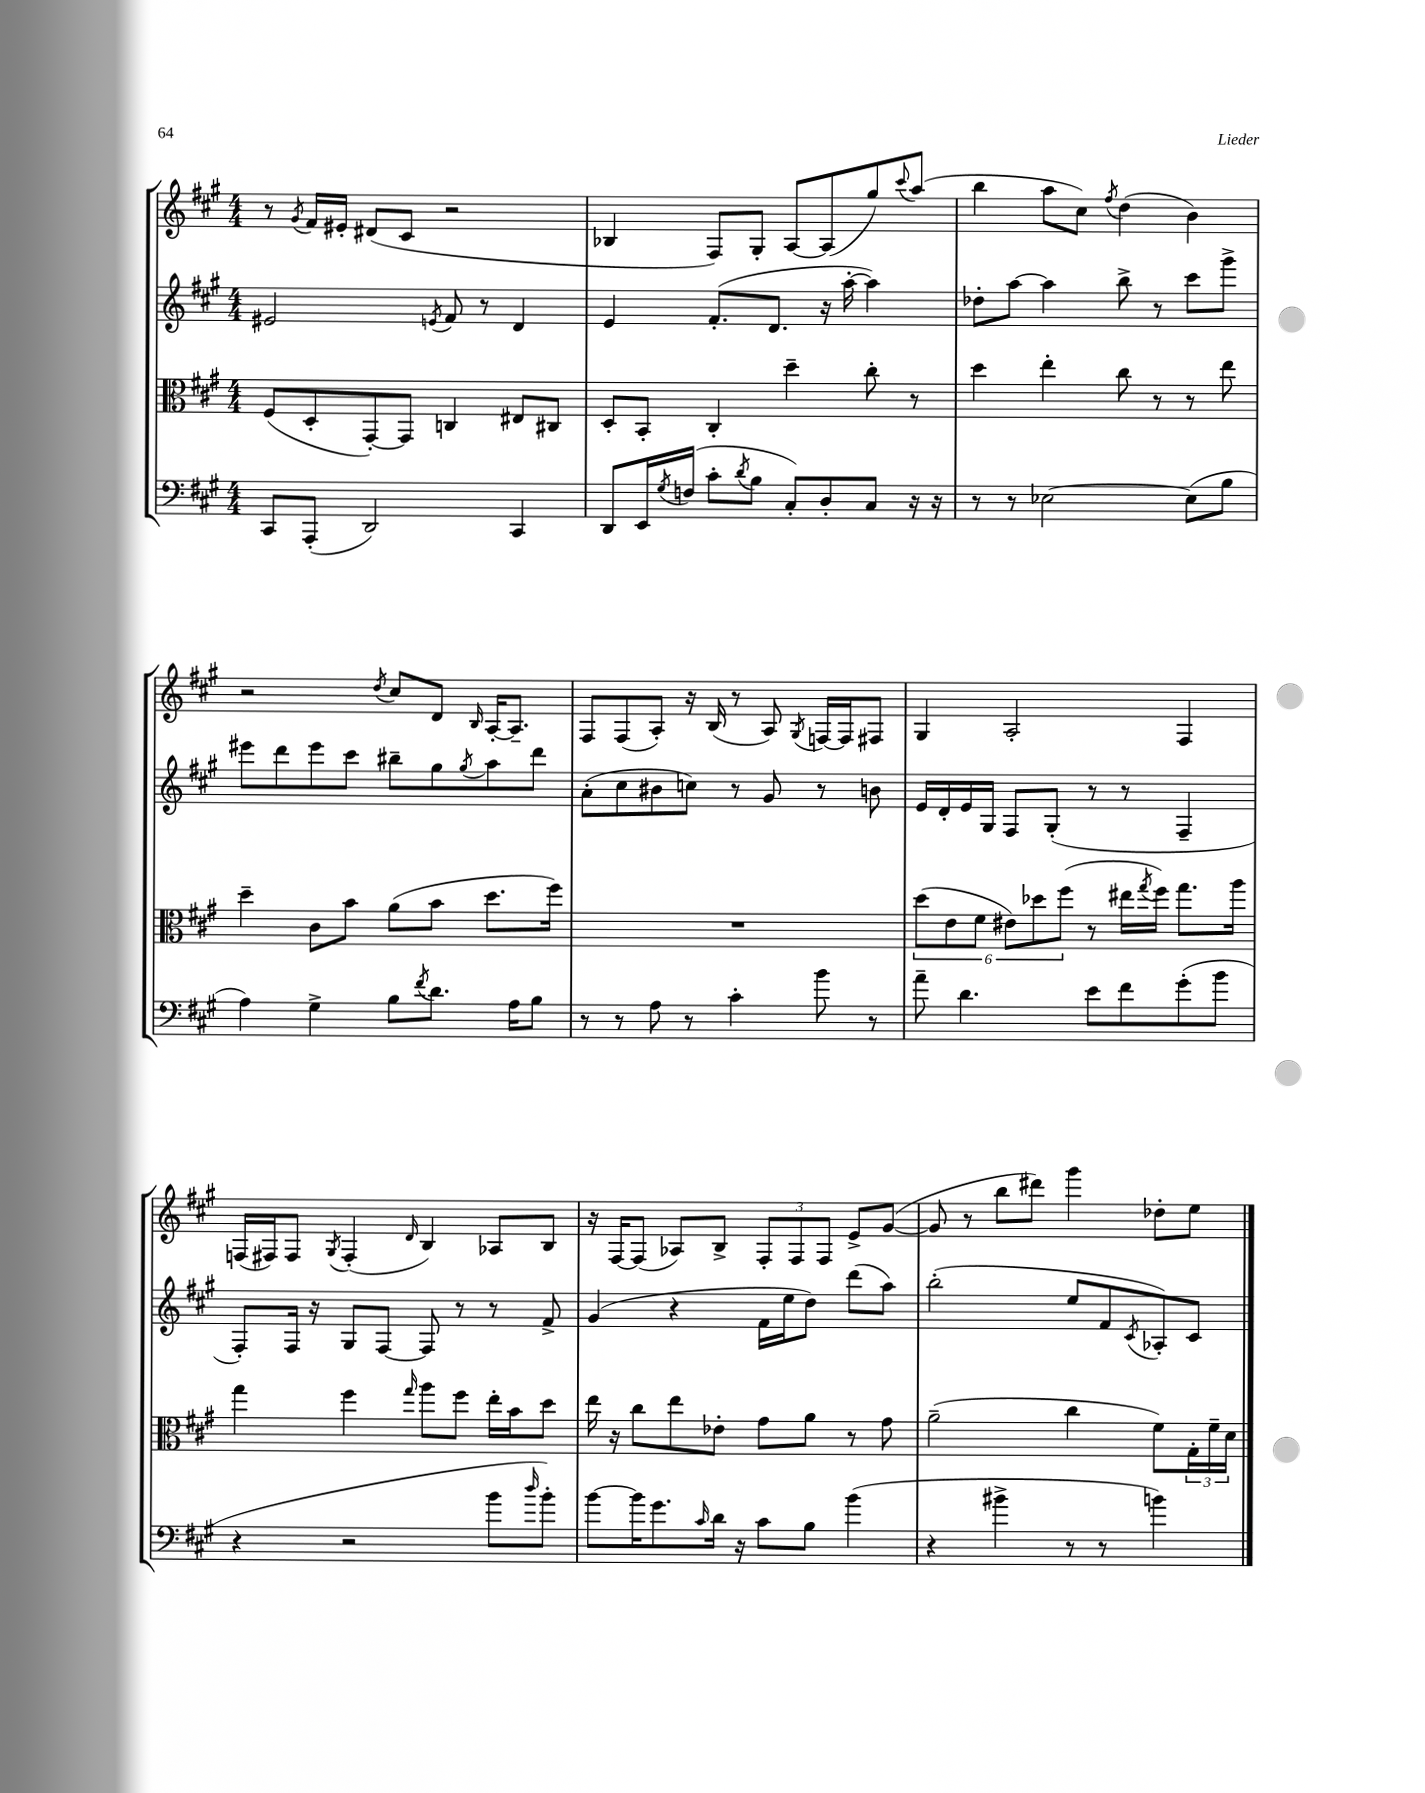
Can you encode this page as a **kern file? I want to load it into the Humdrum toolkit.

**kern	**kern	**kern	**kern
*staff4	*staff3	*staff2	*staff1
*clefF4	*clefC3	*clefG2	*clefG2
*k[f#c#g#]	*k[f#c#g#]	*k[f#c#g#]	*k[f#c#g#]
*M4/4	*M4/4	*M4/4	*M4/4
8CC#/L	(8F#/L	2e#/	8r
.	.	.	8qg#/
(8AAA'/J	8D'/	.	16f#/LL
.	.	.	16e#'/JJ
2DD/)	[8GG#'/)	.	(8d#/L
.	8GG#/]J	.	8c#/J
.	.	8qe/	.
.	4C/	8f#/	2r
.	.	8r	.
4CC#/	8E#/L	4d/	.
.	8C#/J	.	.
=	=	=	=
8DD/L	8D'/L	4e/	4B-/
16EE/L	8BB'/J	.	.
8qG#/	.	.	.
(16F/JJ	.	.	.
8c#'\L	4C#'/	(8.f#'/L	8F#/L)
8qd/	.	.	.
8B\J	.	.	8G#'/J
.	.	8.d/J	.
8C#'/L)	4dd~\	.	[8A/L
8D'/	.	16r	(8A/]
.	.	[16aa'\	.
8C#/J	8cc#'\	4aa\])	8gg#/)
.	.	.	8qqccc#/
16r	8r	.	(8aa/J
16r	.	.	.
=	=	=	=
8r	4dd\	8dd-'\L	4bb\
8r	.	[8aa\J	.
[2E-\	4ee'\	4aa\]	8aa\L
.	.	.	8cc#\J)
.	.	.	8qff#/
.	8cc#\	8bb^\	(4dd\
.	8r	8r	.
(8E-\]L	8r	8ccc#\L	4b\)
8B\J	8ee\	8ggg#^\J	.
=	=	=	=
4A\)	4dd~\	8eee#\L	2r
.	.	8ddd\	.
4G#^\	8c#\L	8eee#\	.
.	8b\J	8ccc#\J	.
.	.	.	8qdd/
8B\L	(8a\L	8bb#~\L	8cc#/L
8qf#/	.	.	.
8.d\J	8b\J	8gg#\	8d/J
.	.	8qgg#/	16qqB/
.	8.dd\L	8aa\	[16A'/LK
16A\LK	.	.	8.A~/]J
8B\J	.	8ddd\J	.
.	16ff#\Jk)	.	.
=	=	=	=
8r	1r	(8a'\L	8F#/L
8r	.	8cc#\	(8F#/
8A\	.	8b#\	8A'/J)
8r	.	8cc\J)	16r
.	.	.	(16B/
4c#'\	.	8r	8r
.	.	8g#/	8A/)
.	.	.	8qG#/
8b\	.	8r	[16F/LL
.	.	.	16F/]J
8r	.	8b\	8F#/J
=	=	=	=
8a~\	(12dd\L	16e/LL	4G#/
.	.	16d'/	.
.	12e\	.	.
4.d\	.	16e/	.
.	12f#\J	.	.
.	.	16G#/JJ	.
.	12e#\L)	8F#/L	2A'/
.	12dd-\	.	.
.	.	(8G#'/J	.
.	(12ff#\J	.	.
8e\L	8r	8r	.
8f#\	16ee#\LL	8r	.
.	8qgg#/	.	.
.	16ff#\JJ)	.	.
(8g#'\	8.gg#\L	4F#~/	4F#/
8b\J	.	.	.
.	16aa\Jk	.	.
=	=	=	=
4r	4gg#\	8F#'/L)	(16F/LL
.	.	.	16F#/J)
.	.	16F#/Jk	8F#/J
.	.	16r	.
.	.	.	8qG#/
2r	4ff#\	8G#/L	(4F#'/
.	.	[8F#/J	.
.	16qqgg#/	.	16qqd/
.	8aa\L	8F#/]	4B/)
.	8ff#\J	8r	.
8b\L	16ee'\LL	8r	8A-/L
.	16b\J	.	.
16qqdd/	.	.	.
8b'\J)	8dd\J	8f#^/	8B/J
=	=	=	=
[8b\L	16ee\	(4g#/	16r
.	16r	.	[16F#/LK
16b\]K	8cc#\L	.	(8F#/]J
8.g#\	.	.	.
.	8ee\	4r	8A-/L)
16qqc#/	.	.	.
16d\Jk	8e-'\J	.	8B^/J
16r	.	.	.
8c#\L	8g#\L	16f#\LL	12F#'/L
.	.	16ee\J	.
.	.	.	12F#/
8B\J	8a\J	8dd\J)	.
.	.	.	12F#/J
(4b\	8r	(8ddd\L	8e^/L
.	8g#\	8aa\J)	([8g#/J
=	=	=	=
4r	(2a~\	(2bb'\	8g#/]
.	.	.	8r
4b#^\	.	.	8bb\L
.	.	.	8ddd#\J)
8r	4cc#\	8ee/L	4ggg#\
8r	.	8f#/	.
.	.	8qc#/	.
4b\)	8f#\L)	8A-'/)	8dd-'\L
.	24G#'\L	8c#/J	8ee\J
.	24f#~\	.	.
.	24d\JJ	.	.
==	==	==	==
*-	*-	*-	*-
